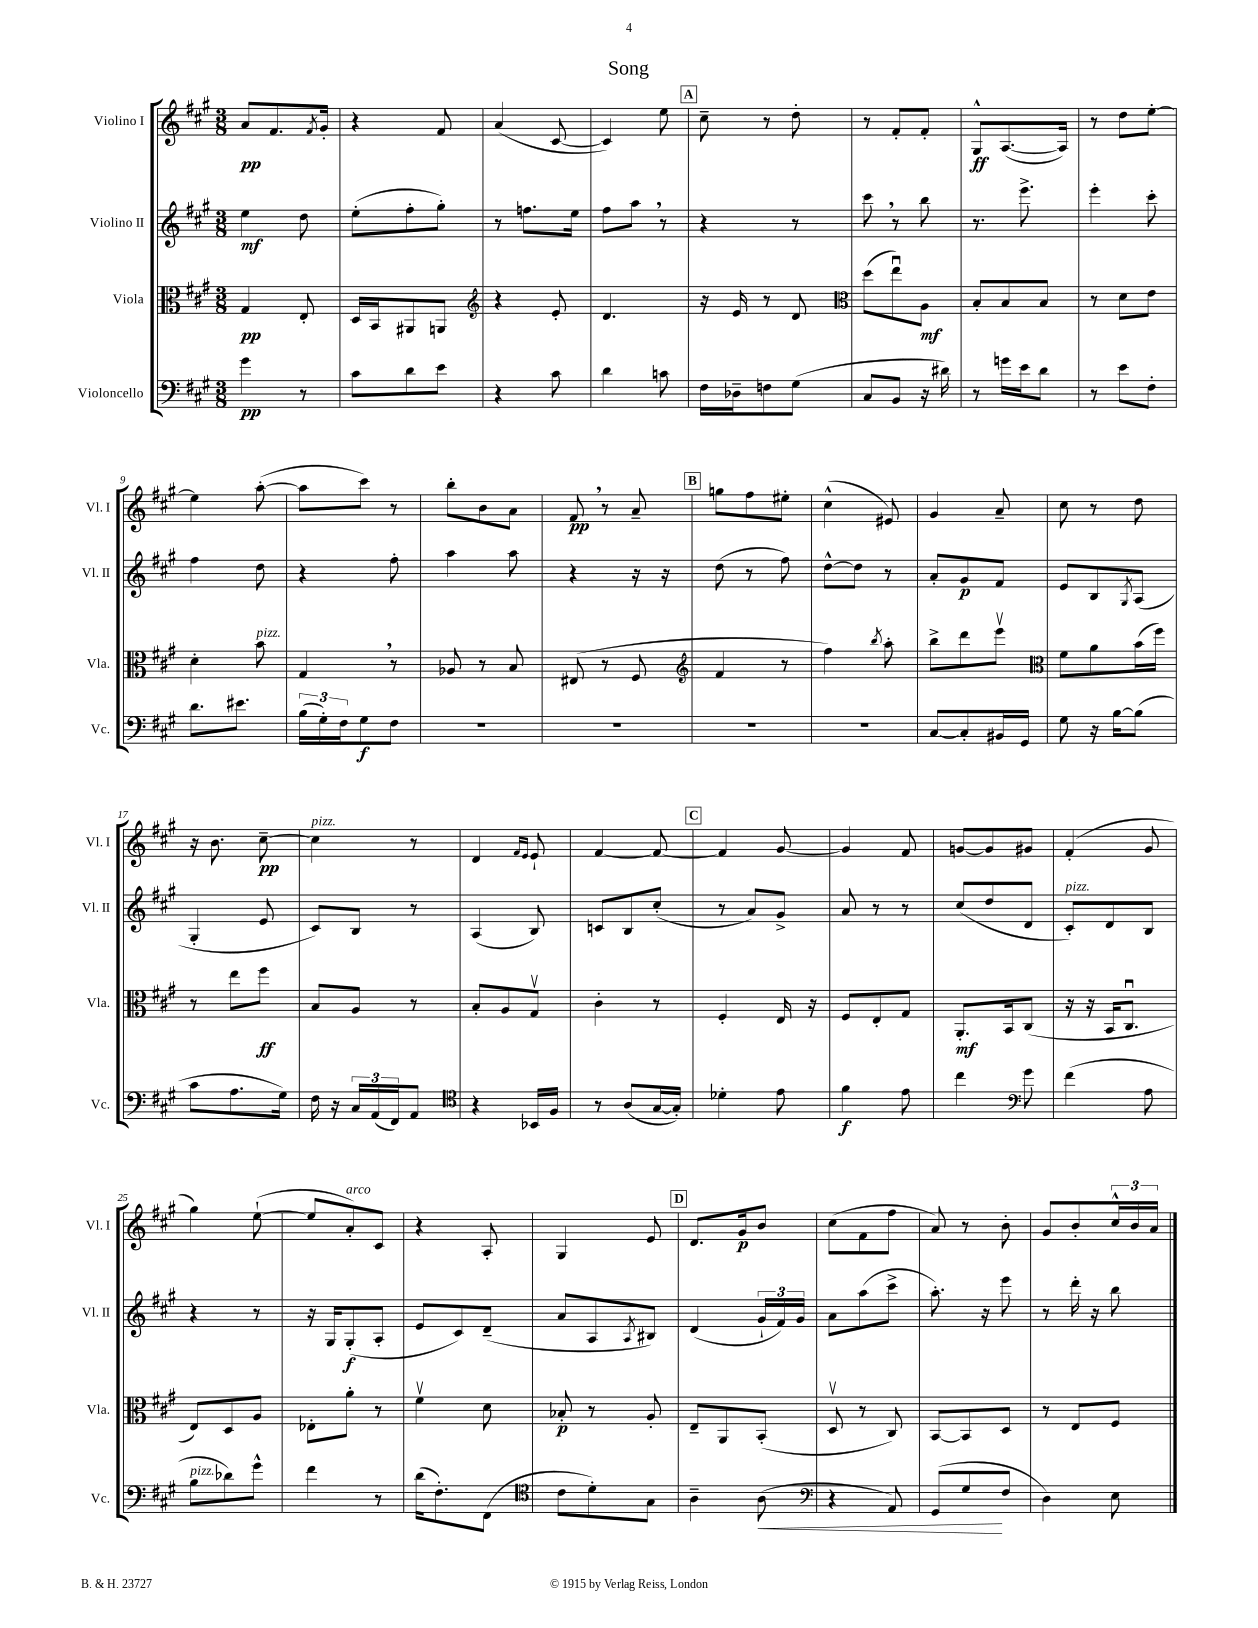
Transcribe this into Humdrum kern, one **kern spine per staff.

**kern	**dynam	**kern	**dynam	**kern	**dynam	**kern	**dynam
*part4	*part4	*part3	*part3	*part2	*part2	*part1	*part1
*staff4	*staff4	*staff3	*staff3	*staff2	*staff2	*staff1	*staff1
*I"Violoncello	*	*I"Viola	*	*I"Violino II	*	*I"Violino I	*
*I'Vc.	*	*I'Vla.	*	*I'Vl. II	*	*I'Vl. I	*
*clefF4	*	*clefC3	*	*clefG2	*	*clefG2	*
*k[f#c#g#]	*	*k[f#c#g#]	*	*k[f#c#g#]	*	*k[f#c#g#]	*
*M3/8	*	*M3/8	*	*M3/8	*	*M3/8	*
=1	=1	=1	=1	=1	=1	=1	=1
4g#\	pp	4G#/	pp	4ee\	mf	8a/L	pp
.	.	.	.	.	.	8.f#/	.
8r	.	8E'/	.	8dd\	.	.	.
.	.	.	.	.	.	8qf#/	.
.	.	.	.	.	.	16g#'/Jk	.
=2	=2	=2	=2	=2	=2	=2	=2
8c#\L	.	16D/LL	.	(8ee'\L	.	4r	.
.	.	16BB/J	.	.	.	.	.
8d\	.	8AA#X/	.	8ff#'\	.	.	.
8e\J	.	8AAn/J	.	8gg#'\J)	.	8f#/	.
=3	=3	=3	=3	=3	=3	=3	=3
*	*	*clefG2	*	*	*	*	*
4r	.	4r	.	8r	.	(4a/	.
.	.	.	.	8.ffn\L	.	.	.
8c#\	.	8e'/	.	.	.	[8c#/	.
.	.	.	.	16ee\Jk	.	.	.
=4	=4	=4	=4	=4	=4	=4	=4
4d\	.	4.d/	.	8ff#\L	.	4c#/])	.
.	.	.	.	8aa,\J	.	.	.
8cn\	.	.	.	8r	.	8ee\	.
!!LO:REH:place=s1:t=A
=5	=5	=5	=5	=5	=5	=5	=5
16F#\LL	.	16r	.	4r	.	8cc#~\	.
16D-X~\J	.	16e/	.	.	.	.	.
8Fn\	.	8r	.	.	.	8r	.
(8G#\J	.	8d/	.	8r	.	8dd'\	.
=6	=6	=6	=6	=6	=6	=6	=6
*	*	*clefC3	*	*	*	*	*
8C#/L	.	(8dd\L	.	8ccc#,\	.	8r	.
8BB/J	.	8eeu\)	.	8r	.	8f#'/L	.
16r	.	8A\J	mf	8bb\	.	8f#'/J	.
16d#X\)	.	.	.	.	.	.	.
=7	=7	=7	=7	=7	=7	=7	=7
8r	.	8B'/L	.	8.r	.	8G#^^/L	ff
16gn\LL	.	8B/	.	.	.	([8.A/	.
16e\J	.	.	.	8.eee^\	.	.	.
8d\J	.	8B/J	.	.	.	.	.
.	.	.	.	.	.	16A/Jk])	.
=8	=8	=8	=8	=8	=8	=8	=8
8r	.	8r	.	4eee'\	.	8r	.
8e\L	.	8d\L	.	.	.	8dd\L	.
8F#'\J	.	8e\J	.	8ccc#'\	.	[8ee'\J	.
!!LO:LB:g=z
=9	=9	=9	=9	=9	=9	=9	=9
8.d\L	.	4d'\	.	4ff#\	.	4ee\]	.
8.e#X\J	.	.	.	.	.	.	.
!	!	!LO:TX:a:i:t=pizz.	!	!	!	!	!
.	.	8b\	.	8dd\	.	([8aa'\	.
=10	=10	=10	=10	=10	=10	=10	=10
(24B\LL	.	4G#,/	.	4r	.	8aa\L]	.
24G#'\)	.	.	.	.	.	.	.
24F#\J	.	.	.	.	.	.	.
8G#\	f	.	.	.	.	8ccc#\J)	.
8F#\J	.	8r	.	8ff#'\	.	8r	.
=11	=11	=11	=11	=11	=11	=11	=11
4.r	.	8A-X/	.	4aa\	.	8bb'\L	.
.	.	8r	.	.	.	8b\	.
.	.	8B/	.	8aa\	.	8a\J	.
=12	=12	=12	=12	=12	=12	=12	=12
4.r	.	(8E#X/	.	4r	.	8f#,/	pp
.	.	8r	.	.	.	8r	.
.	.	8F#/	.	16r	.	8a~/	.
.	.	.	.	16r	.	.	.
!!LO:REH:place=s1:t=B
=13	=13	=13	=13	=13	=13	=13	=13
*	*	*clefG2	*	*	*	*	*
4.r	.	4f#/	.	(8dd\	.	8ggn\L	.
.	.	.	.	8r	.	8ff#\	.
.	.	8r	.	8ff#\)	.	8ee#X'\J	.
=14	=14	=14	=14	=14	=14	=14	=14
4.r	.	4ff#\)	.	[8dd^^\L	.	(4cc#^^\	.
.	.	.	.	8dd\J]	.	.	.
.	.	8qbb/	.	.	.	.	.
.	.	8aa'\	.	8r	.	8e#X/)	.
=15	=15	=15	=15	=15	=15	=15	=15
[8C#/L	.	8bb^\L	.	8a'/L	.	4g#/	.
8C#'/]	.	8ddd\	.	8g#/	p	.	.
16BB#X/L	.	8eeev\J	.	8f#/J	.	8a~/	.
16GG#/JJ	.	.	.	.	.	.	.
=16	=16	=16	=16	=16	=16	=16	=16
*	*	*clefC3	*	*	*	*	*
8G#\	.	8f#\L	.	8e/L	.	8cc#\	.
16r	.	8a\	.	8B/	.	8r	.
[16B\KL	.	.	.	.	.	.	.
.	.	.	.	8qG#/	.	.	.
(8B\J]	.	(16b\L	.	(8A/J	.	8dd\	.
.	.	16ff#\JJ)	.	.	.	.	.
!!LO:LB:g=z
=17	=17	=17	=17	=17	=17	=17	=17
8c#\L	.	8r	.	4G#'/	.	16r	.
.	.	.	.	.	.	8.b\	.
8.A\	.	8ee\L	.	.	.	.	.
.	.	8ff#\J	ff	8e/	.	[8cc#~\	pp
16G#\Jk)	.	.	.	.	.	.	.
=18	=18	=18	=18	=18	=18	=18	=18
!	!	!	!	!	!	!LO:TX:a:i:t=pizz.	!
16F#\	.	8B/L	.	8c#/L)	.	4cc#\]	.
16r	.	.	.	.	.	.	.
24C#/LL	.	8A/J	.	8B/J	.	.	.
(24AA/	.	.	.	.	.	.	.
24FF#/J)	.	.	.	.	.	.	.
8AA/J	.	8r	.	8r	.	8r	.
=19	=19	=19	=19	=19	=19	=19	=19
*clefC4	*	*	*	*	*	*	*
4r	.	8B'/L	.	(4A/	.	4d/	.
.	.	8A/	.	.	.	.	.
.	.	.	.	.	.	16qqf#/LL	.
.	.	.	.	.	.	16qqe/JJ	.
16BB-X/LL	.	8G#v/J	.	8B/)	.	8e`/	.
16F#/JJ	.	.	.	.	.	.	.
=20	=20	=20	=20	=20	=20	=20	=20
8r	.	4c#'\	.	8cn/L	.	[4f#/	.
(8A/L	.	.	.	8B/	.	.	.
[16G#/L	.	8r	.	(8cc#'/J	.	8f#/_	.
16G#'/JJ])	.	.	.	.	.	.	.
!!LO:REH:place=s1:t=C
=21	=21	=21	=21	=21	=21	=21	=21
4d-X'\	.	4F#'/	.	8r	.	4f#/]	.
.	.	.	.	8a/L)	.	.	.
8e\	.	16E/	.	8g#^/J	.	[8g#/	.
.	.	16r	.	.	.	.	.
=22	=22	=22	=22	=22	=22	=22	=22
4f#\	f	8F#/L	.	8a/	.	4g#/]	.
.	.	8E'/	.	8r	.	.	.
8e\	.	8G#/J	.	8r	.	8f#/	.
=23	=23	=23	=23	=23	=23	=23	=23
4cc#\	.	8.AA'/L	mf	(8cc#/L	.	[8gn/L	.
.	.	.	.	8dd/	.	8g/]	.
.	.	16BB/k	.	.	.	.	.
*clefF4	*	*	*	*	*	*	*
8g#\	.	(8C#/J	.	8d/J	.	8g#X/J	.
=24	=24	=24	=24	=24	=24	=24	=24
!	!	!	!	!LO:TX:a:i:t=pizz.	!	!	!
(4f#\	.	16r	.	8c#'/L)	.	(4f#'/	.
.	.	16r	.	.	.	.	.
.	.	16BB/KL	.	8d/	.	.	.
.	.	8.C#u/J	.	.	.	.	.
8A\	.	.	.	8B/J	.	8g#/	.
!!LO:LB:g=z
=25	=25	=25	=25	=25	=25	=25	=25
!LO:TX:a:i:t=pizz.	!	!	!	!	!	!	!
8B\L	.	8E/L)	.	4r	.	4gg#\)	.
8d-X\)	.	8D/	.	.	.	.	.
8g#^^\J	.	8A/J	.	8r	.	([8ee`\	.
=26	=26	=26	=26	=26	=26	=26	=26
4f#\	.	8E-X'\L	.	16r	.	8ee/L]	.
.	.	.	.	16G#/KL	.	.	.
!	!	!	!	!	!	!LO:TX:a:i:t=arco	!
.	.	8a'\J	.	(8G#'/	f	8a'/)	.
8r	.	8r	.	8A'/J	.	8c#/J	.
=27	=27	=27	=27	=27	=27	=27	=27
(16d\KL	.	4f#v\	.	8e/L	.	4r	.
8.F#'\)	.	.	.	.	.	.	.
.	.	.	.	8c#/)	.	.	.
(8FF#\J	.	8d\	.	(8d~/J	.	8A'/	.
=28	=28	=28	=28	=28	=28	=28	=28
*clefC4	*	*	*	*	*	*	*
8c#\L	.	8B-X'/	p	8a/L	.	4G#/	.
8d'\)	.	8r	.	8A/	.	.	.
.	.	.	.	8qA/	.	.	.
8G#\J	.	8A'/	.	8B#X/J)	.	8e/	.
!!LO:REH:place=s1:t=D
=29	=29	=29	=29	=29	=29	=29	=29
4A~\	.	8E~/L	.	(4d/	.	8.d/L	.
.	.	8AA/	.	.	.	.	.
.	.	.	.	.	.	16g#/k	p
!	!LO:HP:b	!	!	!	!	!	!
(8A\	<	(8BB'/J	.	24g#`/LL	.	8b/J	.
.	.	.	.	24f#/)	.	.	.
.	.	.	.	24g#/JJ	.	.	.
=30	=30	=30	=30	=30	=30	=30	=30
*clefF4	*	*	*	*	*	*	*
4r	.	8Dv/	.	8a\L	.	(8cc#\L	.
.	.	8r	.	(8aa\	.	8f#\	.
8AA/)	.	8C#/)	.	8ccc#^\J	.	8ff#\J	.
=31	=31	=31	=31	=31	=31	=31	=31
(8GG#/L	.	[8BB/L	.	8.aa'\)	.	8a/)	.
8G#/	.	8BB/]	.	.	.	8r	.
.	.	.	.	16r	.	.	.
8F#/J	[	8D/J	.	8eee\	.	8b'\	.
=32	=32	=32	=32	=32	=32	=32	=32
4D\)	.	8r	.	8r	.	8g#/L	.
.	.	8E/L	.	16ddd'\	.	8b'/	.
.	.	.	.	16r	.	.	.
8E\	.	8F#/J	.	8bb\	.	24cc#^^/L	.
.	.	.	.	.	.	24b/	.
.	.	.	.	.	.	24a/JJ	.
==	==	==	==	==	==	==	==
*-	*-	*-	*-	*-	*-	*-	*-
